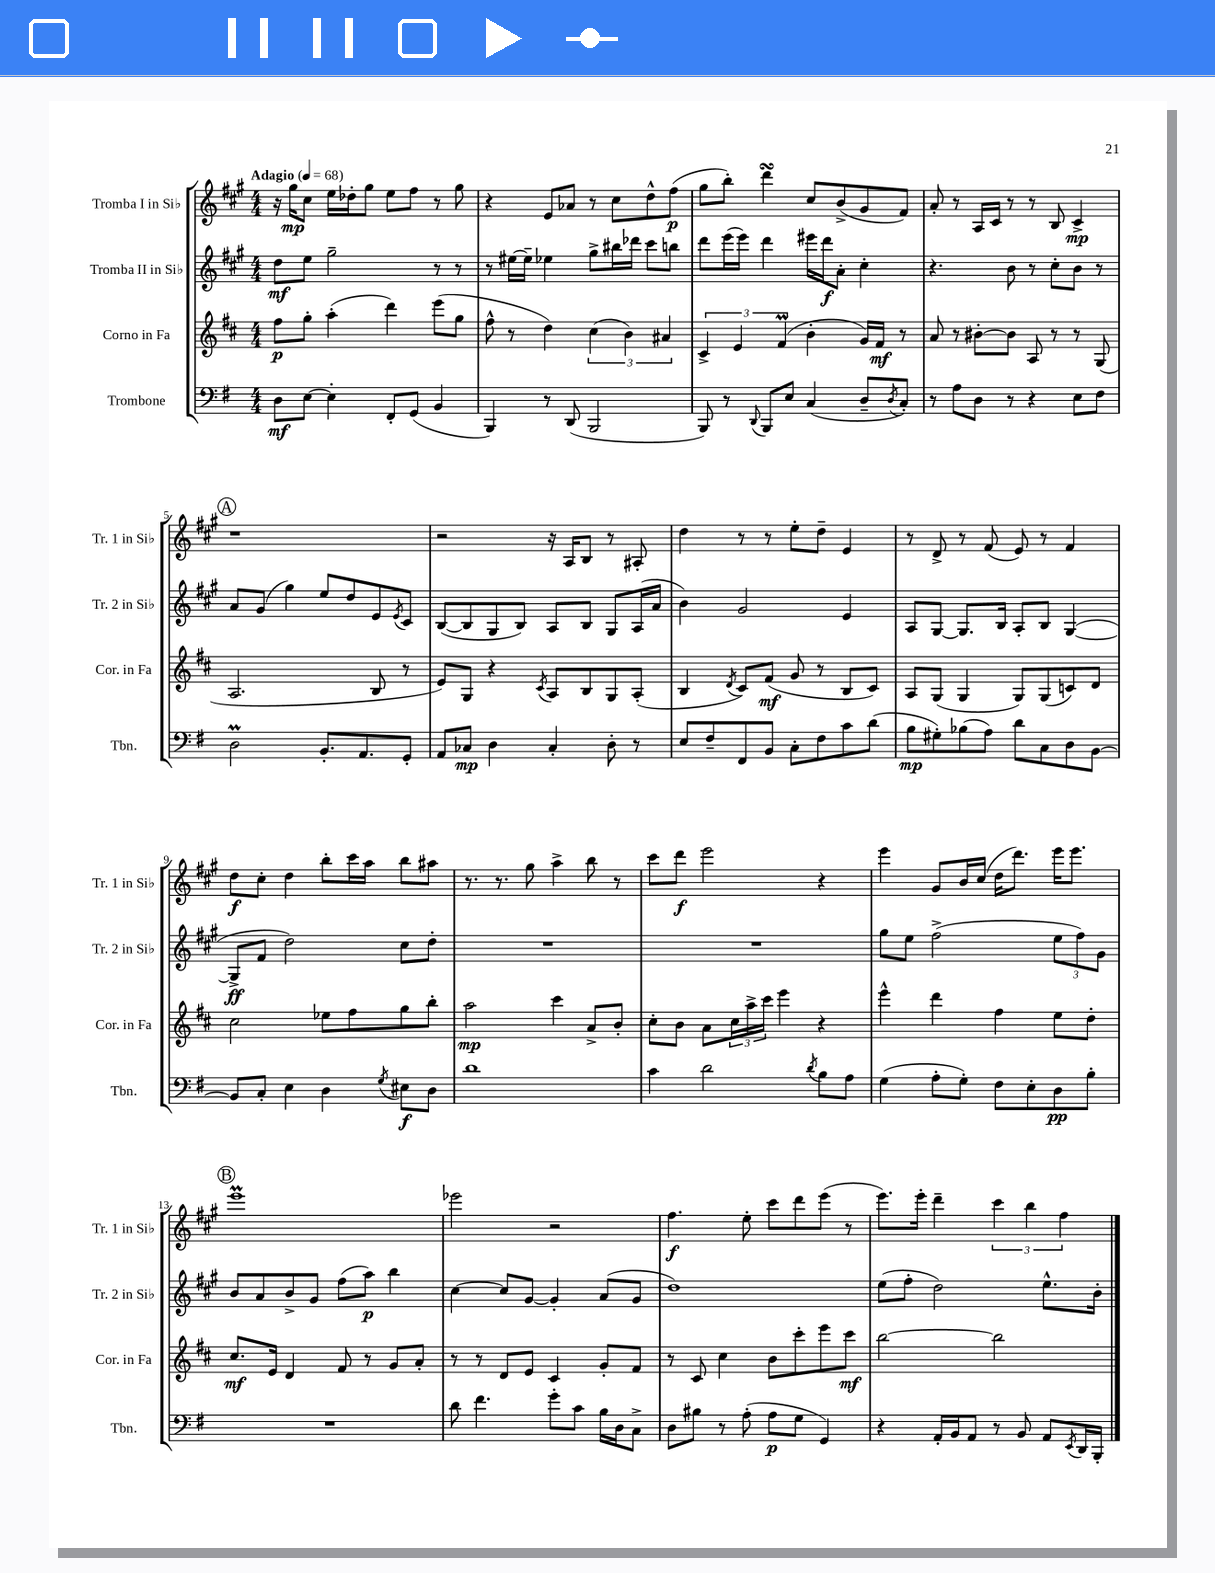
<<
\new StaffGroup <<
\new Staff = "s0" \with { instrumentName = "Tromba I in Sib" shortInstrumentName = "Tr. 1 in Sib" } {
    \clef treble \key a \major \numericTimeSignature \time 4/4 \tempo "Adagio" 4 = 68
    r16 gis''16\mp cis''8 e''16 des''16-. gis''8 e''8 fis''8 r8 gis''8 |
    r4 e'8 aes'8 r8 cis''8 d''8-^ fis''8\p( |
    gis''8 b''8-.) d'''4\turn cis''8 b'8->( gis'8 fis'8) |
    a'8-. r8 a16 cis'16 r8 r8 b8 cis'4->\mp |
    \mark \markup { \circle "A" } r1 |
    r2 r16 a16 b8 r8 ais8-. |
    d''4 r8 r8 e''8-. d''8-- e'4 |
    r8 d'8-> r8 fis'8( e'8) r8 fis'4 |
    d''8\f cis''8-. d''4 b''8-. cis'''16 a''16 b''8 ais''8 |
    r8. r8. gis''8 a''4-> b''8 r8 |
    cis'''8 d'''8\f e'''2 r4 |
    e'''4 gis'8 b'16 cis''16( d''16 d'''8.) e'''16 e'''8. |
    \mark \markup { \circle "B" } e'''1\prall |
    ees'''2 r2 |
    fis''4.\f e''8-. cis'''8 d'''8 e'''8( r8 |
    e'''8.) e'''16-. d'''4-- \tuplet 3/2 { cis'''4 b''4 fis''4 } \bar "|." |
}
\new Staff = "s1" \with { instrumentName = "Tromba II in Sib" shortInstrumentName = "Tr. 2 in Sib" } {
    \clef treble \key a \major \numericTimeSignature \time 4/4
    d''8\mf e''8 gis''2-- r8 r8 |
    r8 eis''16~ eis''16-- ees''4 gis''8-> bis''16 des'''16 cis'''8 b''8 |
    d'''8 e'''16( e'''16) d'''4 eis'''16 d'''16\f a'8-. cis''4-. |
    r4. b'8 r8 cis''8-. b'8 r8 |
    \mark \markup { \circle "A" } a'8 gis'8( gis''4) e''8 d''8 e'8 \acciaccatura { e'8 } cis'8 |
    b8~( b8 gis8 b8) a8 b8 gis8 a16( a'16 |
    b'4) gis'2 e'4 |
    a8 gis8~ gis8. b16 a8-. b8 gis4~( |
    gis8->\ff fis'8 d''2) cis''8 d''8-. |
    R1 |
    R1 |
    gis''8 e''8 fis''2->( \tuplet 3/2 { e''8 fis''8) gis'8 } |
    \mark \markup { \circle "B" } b'8 a'8 b'8-> gis'8 fis''8( a''8\p) b''4 |
    cis''4~ cis''8 gis'8~ gis'4-. a'8( gis'8 |
    d''1) |
    e''8( fis''8-. d''2) e''8.-^ b'16-. \bar "|." |
}
\new Staff = "s2" \with { instrumentName = "Corno in Fa" shortInstrumentName = "Cor. in Fa" } {
    \clef treble \key d \major \numericTimeSignature \time 4/4
    fis''8\p g''8-. a''4-.( d'''4) e'''8( g''8 |
    fis''8-^ r8 d''4) \tuplet 3/2 { cis''4( b'4) ais'4 } |
    \tuplet 3/2 { cis'4-> e'4 fis'4\prall( } b'4-. g'16) fis'16\mf r8 |
    a'8 r8 bis'8~-. bis'8 a8 r8 r8 g8( |
    \mark \markup { \circle "A" } a2. b8 r8 |
    e'8) g8 r4 \acciaccatura { cis'8 } a8 b8 g8 a8-.( |
    b4 \acciaccatura { d'8 } cis'8) fis'8\mf( g'8 r8 b8 cis'8) |
    a8 g8( g4 g8) g8( c'8) d'8 |
    cis''2 ees''8 fis''8 g''8 b''8-. |
    a''2\mp cis'''4 a'8-> b'8-. |
    cis''8-. b'8 a'8 \tuplet 3/2 { cis''16 a''16-> cis'''16 } e'''4 r4 |
    e'''4-^ d'''4 fis''4 e''8 d''8-. |
    \mark \markup { \circle "B" } cis''8.\mf e'16 d'4 fis'8 r8 g'8 a'8-. |
    r8 r8 d'8 e'8 cis'4 g'8-. fis'8 |
    r8 cis'8 cis''4 b'8 cis'''8-. e'''8 cis'''8\mf |
    b''2~ b''2 \bar "|." |
}
\new Staff = "s3" \with { instrumentName = "Trombone" shortInstrumentName = "Tbn." } {
    \clef bass \key g \major \numericTimeSignature \time 4/4
    d8\mf e8~ e4-. fis,8-. g,8( b,4 |
    b,,4) r8 d,8( b,,2 |
    b,,8) r8 \appoggiatura { d,8 } b,,8 e8 c4( d8-- \acciaccatura { d8 } c8-.) |
    r8 a8 d8 r8 r4 e8 fis8 |
    \mark \markup { \circle "A" } d2\prall b,8.-. a,8. g,8-. |
    a,8 ces8\mp d4 ces4-. d8-. r8 |
    e8 fis8-- fis,8 b,8 c8-. fis8 c'8 d'8( |
    b8\mp gis8-.) bes8( a8) d'8 c8 d8 b,8~ |
    b,8 c8-. e4 d4 \acciaccatura { g8 } eis8\f d8 |
    d'1 |
    c'4 d'2 \acciaccatura { d'8 } b8 a8 |
    g4( a8-. g8-.) fis8 e8-. d8\pp b8-. |
    \mark \markup { \circle "B" } R1 |
    d'8 fis'4. g'8-. c'8 b16 d16 c8-> |
    d8 bis8 r8 a8-.( a8\p g8 g,4) |
    r4 a,16-. b,16 a,8 r8 b,8 a,8 \acciaccatura { e,8 } d,16 b,,16-. \bar "|." |
}
>>
>>
